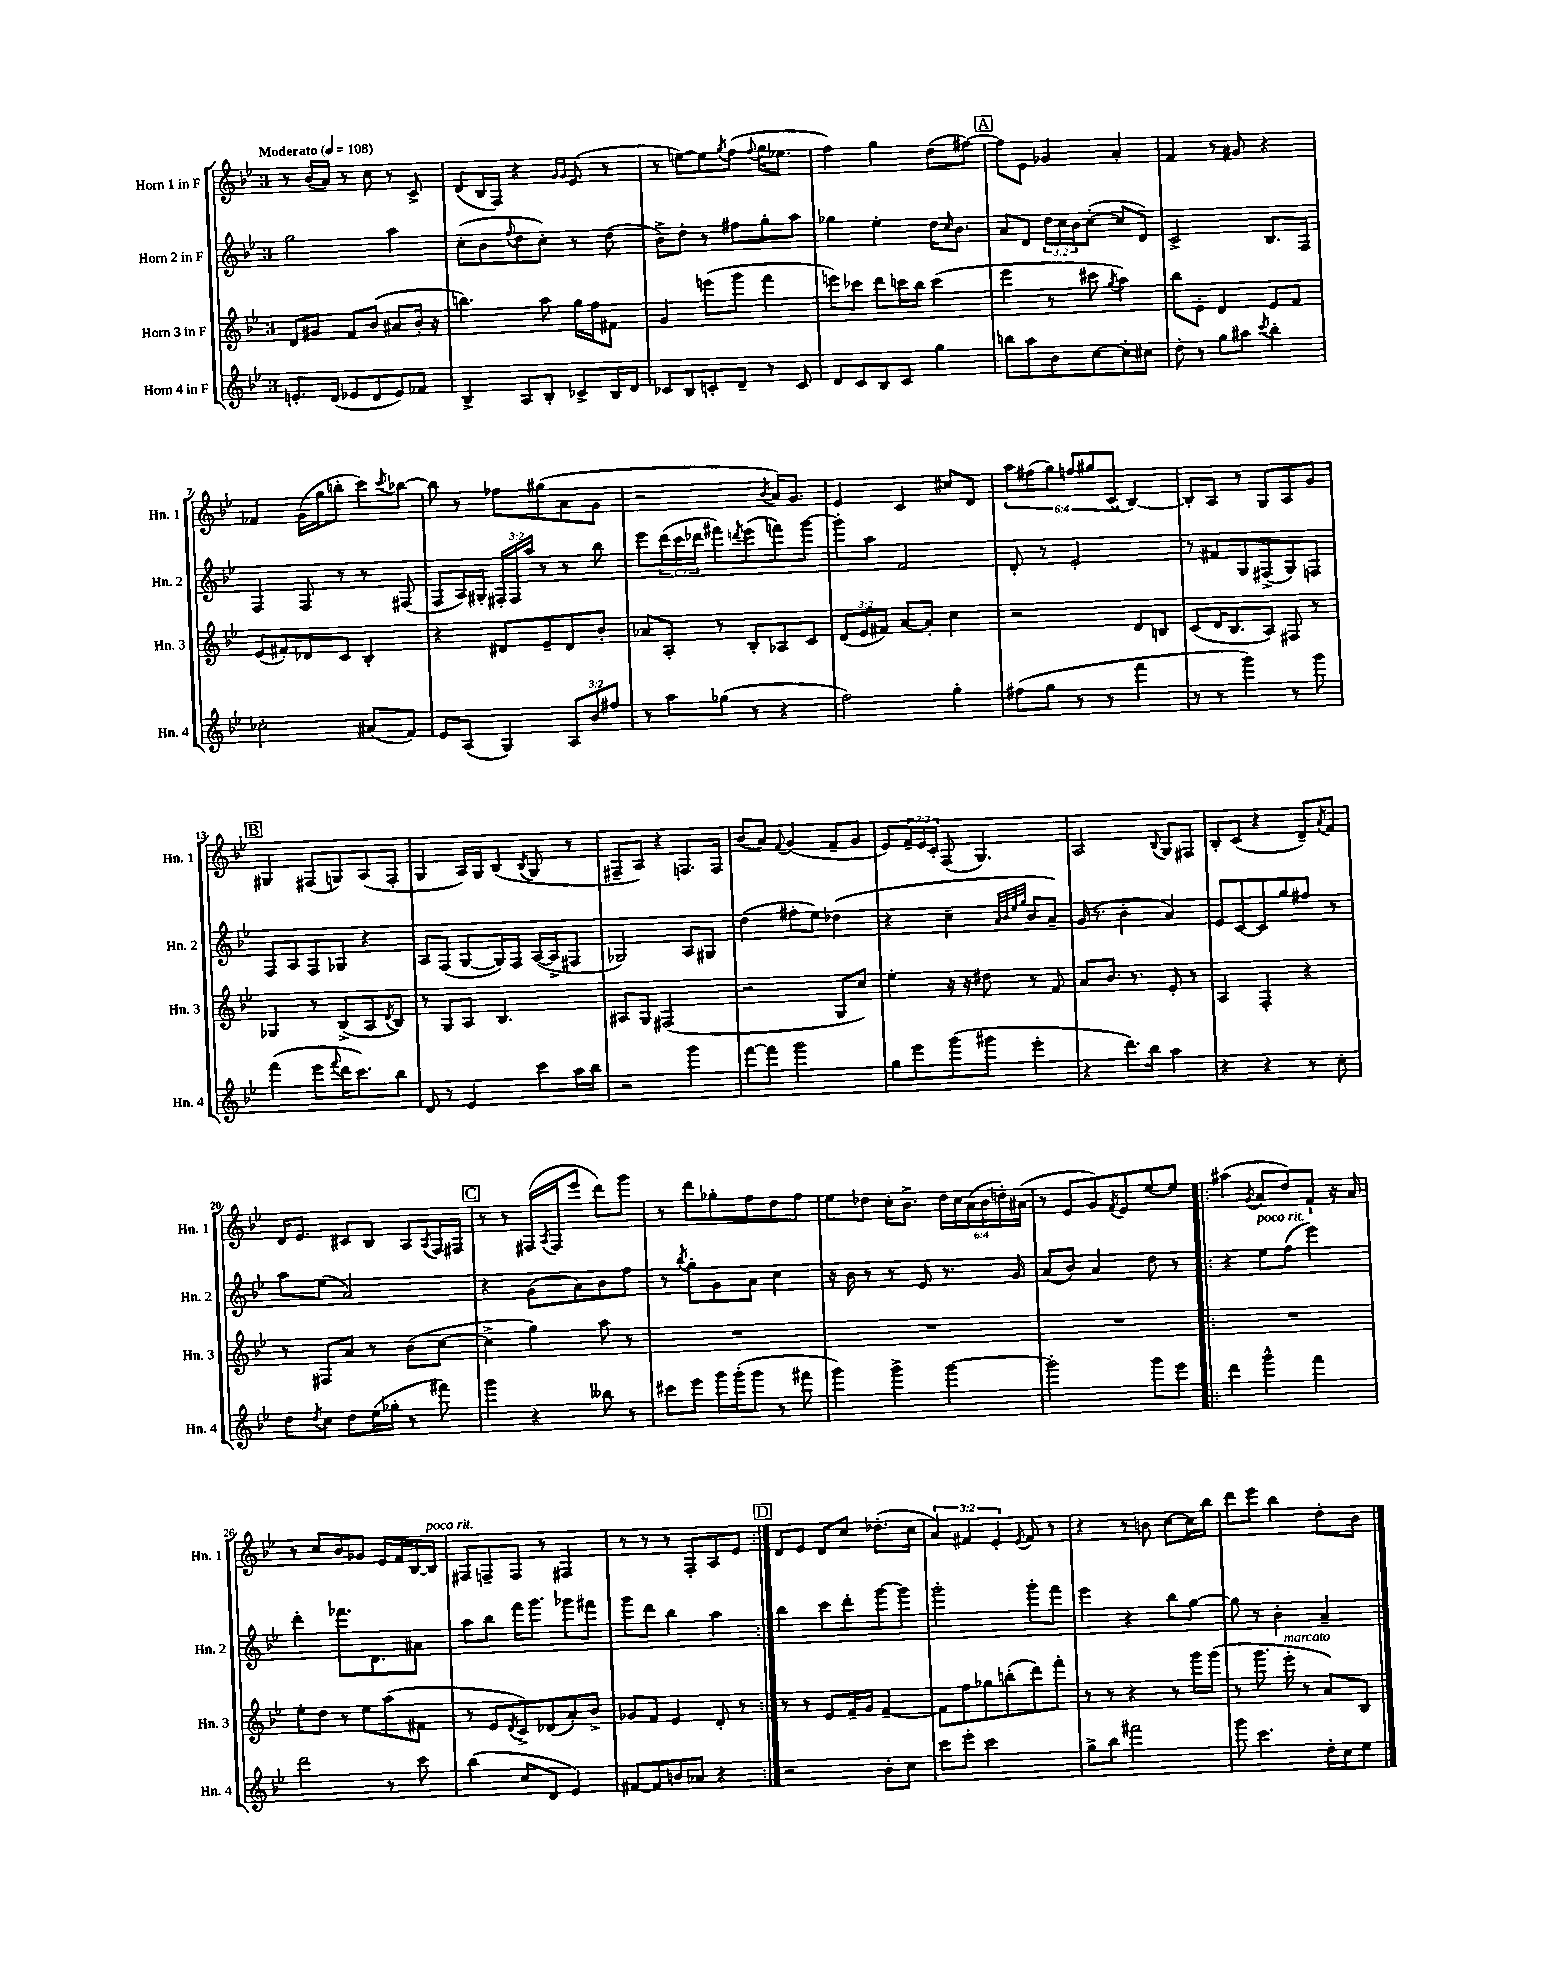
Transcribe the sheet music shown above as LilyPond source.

<<
\new StaffGroup <<
\new Staff = "s0" \with { instrumentName = "Horn 1 in F" shortInstrumentName = "Hn. 1" } {
    \clef treble \key bes \major \once \override Staff.TimeSignature.style = #'single-digit \time 3/4 \override Staff.TupletNumber.text = #tuplet-number::calc-fraction-text \tempo "Moderato" 4 = 108
    r8 bes'16( a'16) r8 c''8 r8 c'8-> |
    d'8( bes16 f16) r4 \grace { g'16 g'16 } ees'8( r8 |
    r8 e''8~) e''8 \acciaccatura { g''8 } f''8( \appoggiatura { f''8 } g''16 ees''8. |
    f''4) g''4 d''8( fis''8~) |
    \mark \markup { \box "A" } fis''8 ees'8 ges'4 a'4-. |
    f'4 r8 gis'8 r4 |
    fes'4 g'16( g''16 b''8-. c'''8) \acciaccatura { c'''8 } bes''8~ |
    bes''8 r8 fes''8 gis''8( a'8 g'8 |
    r2 \acciaccatura { bes'8 } a'16) g'8. |
    ees'4 c'4 cis''8 d'8 |
    \tuplet 6/4 { a''8 fis''8( g''8) f''8 gis''8 c'8( } bes4~) |
    bes8-. a8 r8 g8 a8 g'8 |
    \mark \markup { \box "B" } gis4 fis8( g8) a8( fis8-. |
    g4 a16) g16 bes8( \acciaccatura { bes8 } g8 r8 |
    fis8-- a8) r4 f8. f16 |
    bes'8( a'8) \appoggiatura { f'8 } g'4( f'8-- g'8 |
    ees'8) \tuplet 3/2 { f'16-- ees'16 c'16-. } f8( g4.) |
    a2 \appoggiatura { bes8 } g8 fis8 |
    bes8-. c'8( r4 d'8--) \acciaccatura { a'8 } f'8 |
    d'16 ees'8. cis'8 bes8 a8 \acciaccatura { a8 } f16 fis16 |
    \mark \markup { \box "C" } r8 r8 fis16( \acciaccatura { a8 } fis16 ees'''8 d'''8) g'''8 |
    r8 d'''8 ges''8-. f''8 d''8 f''8 |
    ees''8 des''8 c''16-. bes'8.-> \tuplet 6/4 { des''16 c''16 a'16( bes'16 d''16-.) ais'16( } |
    r8 ees'8 g'8) \acciaccatura { f'8 } ees'8 ees''8~ ees''8 |
    \repeat volta 2 { ais''4( \acciaccatura { g'8 } a'8 d''8) f'8-! r16 a'16 |
    r8 c''8 bes'8 ges'8 ees'16 f'16 bes16~ bes16^\markup { \italic "poco rit." } |
    fis8 f8-- f8 r8 fis4 |
    r8 r8 r8 f8-. a8 ees'8 | }
    \mark \markup { \box "D" } d'8 ees'8 d'8 c''8 des''8.-.( c''16 |
    \tuplet 3/2 { a'4) fis'4 ees'4-. } \acciaccatura { ees'8 } fis'8 r8 |
    r4 r8 b'8 c''8~ c''16 bes''16 |
    d'''8 ees'''8 bes''4 d''8-. bes'8 \bar "|." |
}
\new Staff = "s1" \with { instrumentName = "Horn 2 in F" shortInstrumentName = "Hn. 2" } {
    \clef treble \key bes \major \once \override Staff.TimeSignature.style = #'single-digit \time 3/4 \override Staff.TupletNumber.text = #tuplet-number::calc-fraction-text
    g''2 a''4 |
    c''8-.( bes'8 \appoggiatura { f''8 } d''8 c''8-.) r8 d''8( |
    bes'8->) d''8-. r8 fis''8 g''8-. a''8 |
    ges''4 ees''4-. d''16 \grace { c''16 } bes'8. |
    \mark \markup { \box "A" } a'8 d'8 \tuplet 3/2 { d''16 c''16 bes'16 } c''8~-.( c''8 d'8) |
    c'2-> bes8. f16 |
    f4 f8 r8 r8 fis8( |
    f8 a16) gis16-. \tuplet 3/2 { fis16-. fis16 a''16 } r8 r8 bes''8 |
    ees'''8 \tuplet 3/2 { d'''16( c'''16 des'''16 } fis'''8) \acciaccatura { d'''8 } ees'''8( f'''8) g'''8~ |
    g'''8-. a''8 f'2 |
    d'8-. r8 ees'2-. |
    r8 fis'8 g8 fis8->( g8) f8 |
    \mark \markup { \box "B" } f8 a8 f8 ges8 r4 |
    a8 f8( g8~ g16) f16 a16~( a16-> fis8 |
    ges2) a8 gis8 |
    d''4( fis''8-. ees''8) des''4( |
    r4 c''4-- \grace { a'32 bes'32 ees''32 g''32 } bes'8 a'8--) |
    g'16( r8. bes'4-. a'4) |
    ees'8 c'8~ c'8 g''8 fis''8 r8 |
    a''8 ees''8( a'2) |
    \mark \markup { \box "C" } r4 g'8( a'8) bes'8 f''8 |
    r8 \acciaccatura { bes''8 } g''8-. g'8 a'8 c''4 |
    r16 bes'16 r8 r8 ees'8 r8. g'16 |
    a'8( bes'8) a'4 d''8 r8 |
    \repeat volta 2 { r4 ees''8^\markup { \italic "poco rit." } f''8( ees'''4) |
    d'''4-. fes'''8. d'8. ais'8 |
    a''8 bes''8 f'''16 g'''8. ges'''8 fis'''8 |
    g'''8 d'''8 bes''4 a''4 | }
    \mark \markup { \box "D" } bes''4 c'''8 d'''8-. g'''8~ g'''8 |
    g'''2-. g'''8-. f'''8 |
    ees'''4 r4 bes''8 g''8~ |
    g''8 r8 bes'4-. a'4-- \bar "|." |
}
\new Staff = "s2" \with { instrumentName = "Horn 3 in F" shortInstrumentName = "Hn. 3" } {
    \clef treble \key bes \major \once \override Staff.TimeSignature.style = #'single-digit \time 3/4 \override Staff.TupletNumber.text = #tuplet-number::calc-fraction-text
    d'8 gis'8 f'8 bes'8( ais'8 bes'16-. r16 |
    b''4.) a''8 g''16 f''16 fis'8 |
    g'4 e'''8( g'''8 f'''4 |
    e'''8) ces'''8 d'''8 c'''16 bes''16 c'''4( |
    \mark \markup { \box "A" } ees'''4 r8 cis'''8 \acciaccatura { g''8 } a''4) |
    bes''8 ees'8-. d'4 ees'8 f'8 |
    ees'8( fis'8-.) des'8 c'8 bes4-. |
    r4 dis'8 ees'8-- dis'8 bes'8-. |
    aes'8 a8-. r8 bes8-. aes8 c'8 |
    \tuplet 3/2 { d'8( ees'8 fis'8) } a'8~ a'8-. c''4 |
    r2 d'8 b8 |
    c'8( d'16 bes8. a8) fis8 r8 |
    \mark \markup { \box "B" } ges4 r8 bes8->( a8 \acciaccatura { d'8 } bes8) |
    r8 g8 a8 bes4. |
    ais8 g8 fis2( |
    r2 g8 c''8) |
    ees''4-. r16 r16 dis''8 r8 f'8 |
    a'8 bes'8. r8. ees'8-. r8 |
    a4 f4-. r4 |
    r8 fis8 a'8 r8 bes'8( c''8~ |
    \mark \markup { \box "C" } c''4-> g''4) a''8 r8 |
    R2. |
    R2. |
    R2. |
    \repeat volta 2 { R2. |
    ees''8-. d''8 r8 ees''8 a''8( fis'8 |
    r8 ees'8 \acciaccatura { d'8 } c'8->) des'8( a'8-.) bes'8-> |
    ges'8 f'8 ees'4 d'8-. r8 | }
    \mark \markup { \box "D" } r8 r8 ees'8 f'16-- g'16 f'4~-- |
    f'8 f''8 ges''8 b''8-.( d'''8) f'''8-. |
    r8 r8 r4 r8 g'''16 g'''16( |
    r8 g'''8. ees'''16-.^\markup { \italic "marcato" } r8 a'8) bes8 \bar "|." |
}
\new Staff = "s3" \with { instrumentName = "Horn 4 in F" shortInstrumentName = "Hn. 4" } {
    \clef treble \key bes \major \once \override Staff.TimeSignature.style = #'single-digit \time 3/4 \override Staff.TupletNumber.text = #tuplet-number::calc-fraction-text
    e'8.-. d'16( ees'8 d'8 ees'8) fes'8 |
    bes4-> a8 bes8-. ces'8-> bes16 d'16 |
    ces'8 bes8 c'8-. d'8-- r8 c'8 |
    d'8 c'8 bes8 c'8 g''4 |
    \mark \markup { \box "A" } b''8 a''8 bes'8 c''8~ c''8-. cis''8 |
    d''8-. r8 g''8 ais''8 \acciaccatura { c'''8 } bes''4-. |
    ces''2-. ais'8( f'8) |
    ees'8 a8( g4) \tuplet 3/2 { a8 bes'8 fis''8 } |
    r8 a''8 ges''8( r8 r4 |
    f''2) g''4-. |
    fis''8( g''8 r8 r8 f'''4 |
    r8 r8 g'''4) r8 g'''8 |
    \mark \markup { \box "B" } f'''4( ees'''8 \appoggiatura { f'''8 } d'''16 c'''8.) bes''8 |
    d'8 r8 ees'4 c'''8 a''16 bes''16 |
    r2 g'''4 |
    f'''8~ f'''8 g'''2 |
    g''8 ees'''8 g'''8( gis'''8 ees'''4-. |
    r4 d'''8.) bes''16 a''4 |
    r4 r4 r8 c''8-. |
    d''8 \acciaccatura { d''8 } c''8 d''8 ees''16( ges''16-. r8 fis'''8) |
    \mark \markup { \box "C" } g'''4 r4 beses''8 r8 |
    cis'''8 ees'''8 g'''16 g'''16-.( g'''8 r8 fis'''8 |
    g'''4) g'''4-> g'''4~ |
    g'''2-. g'''8 ees'''8 |
    \repeat volta 2 { d'''4 g'''4-^ f'''4 |
    d'''2 r8 c'''8 |
    bes''4( c''8 d'8 ees'4) |
    fis'8~ fis'8 b'8 aes'8 r4 | }
    \mark \markup { \box "D" } r2 bes'8-. c''8 |
    c'''8 ees'''8-. c'''2 |
    g''8-> bes''8 fis'''2 |
    g'''8 c'''4. d''16-. c''16 ees''8 \bar "|." |
}
>>
>>
